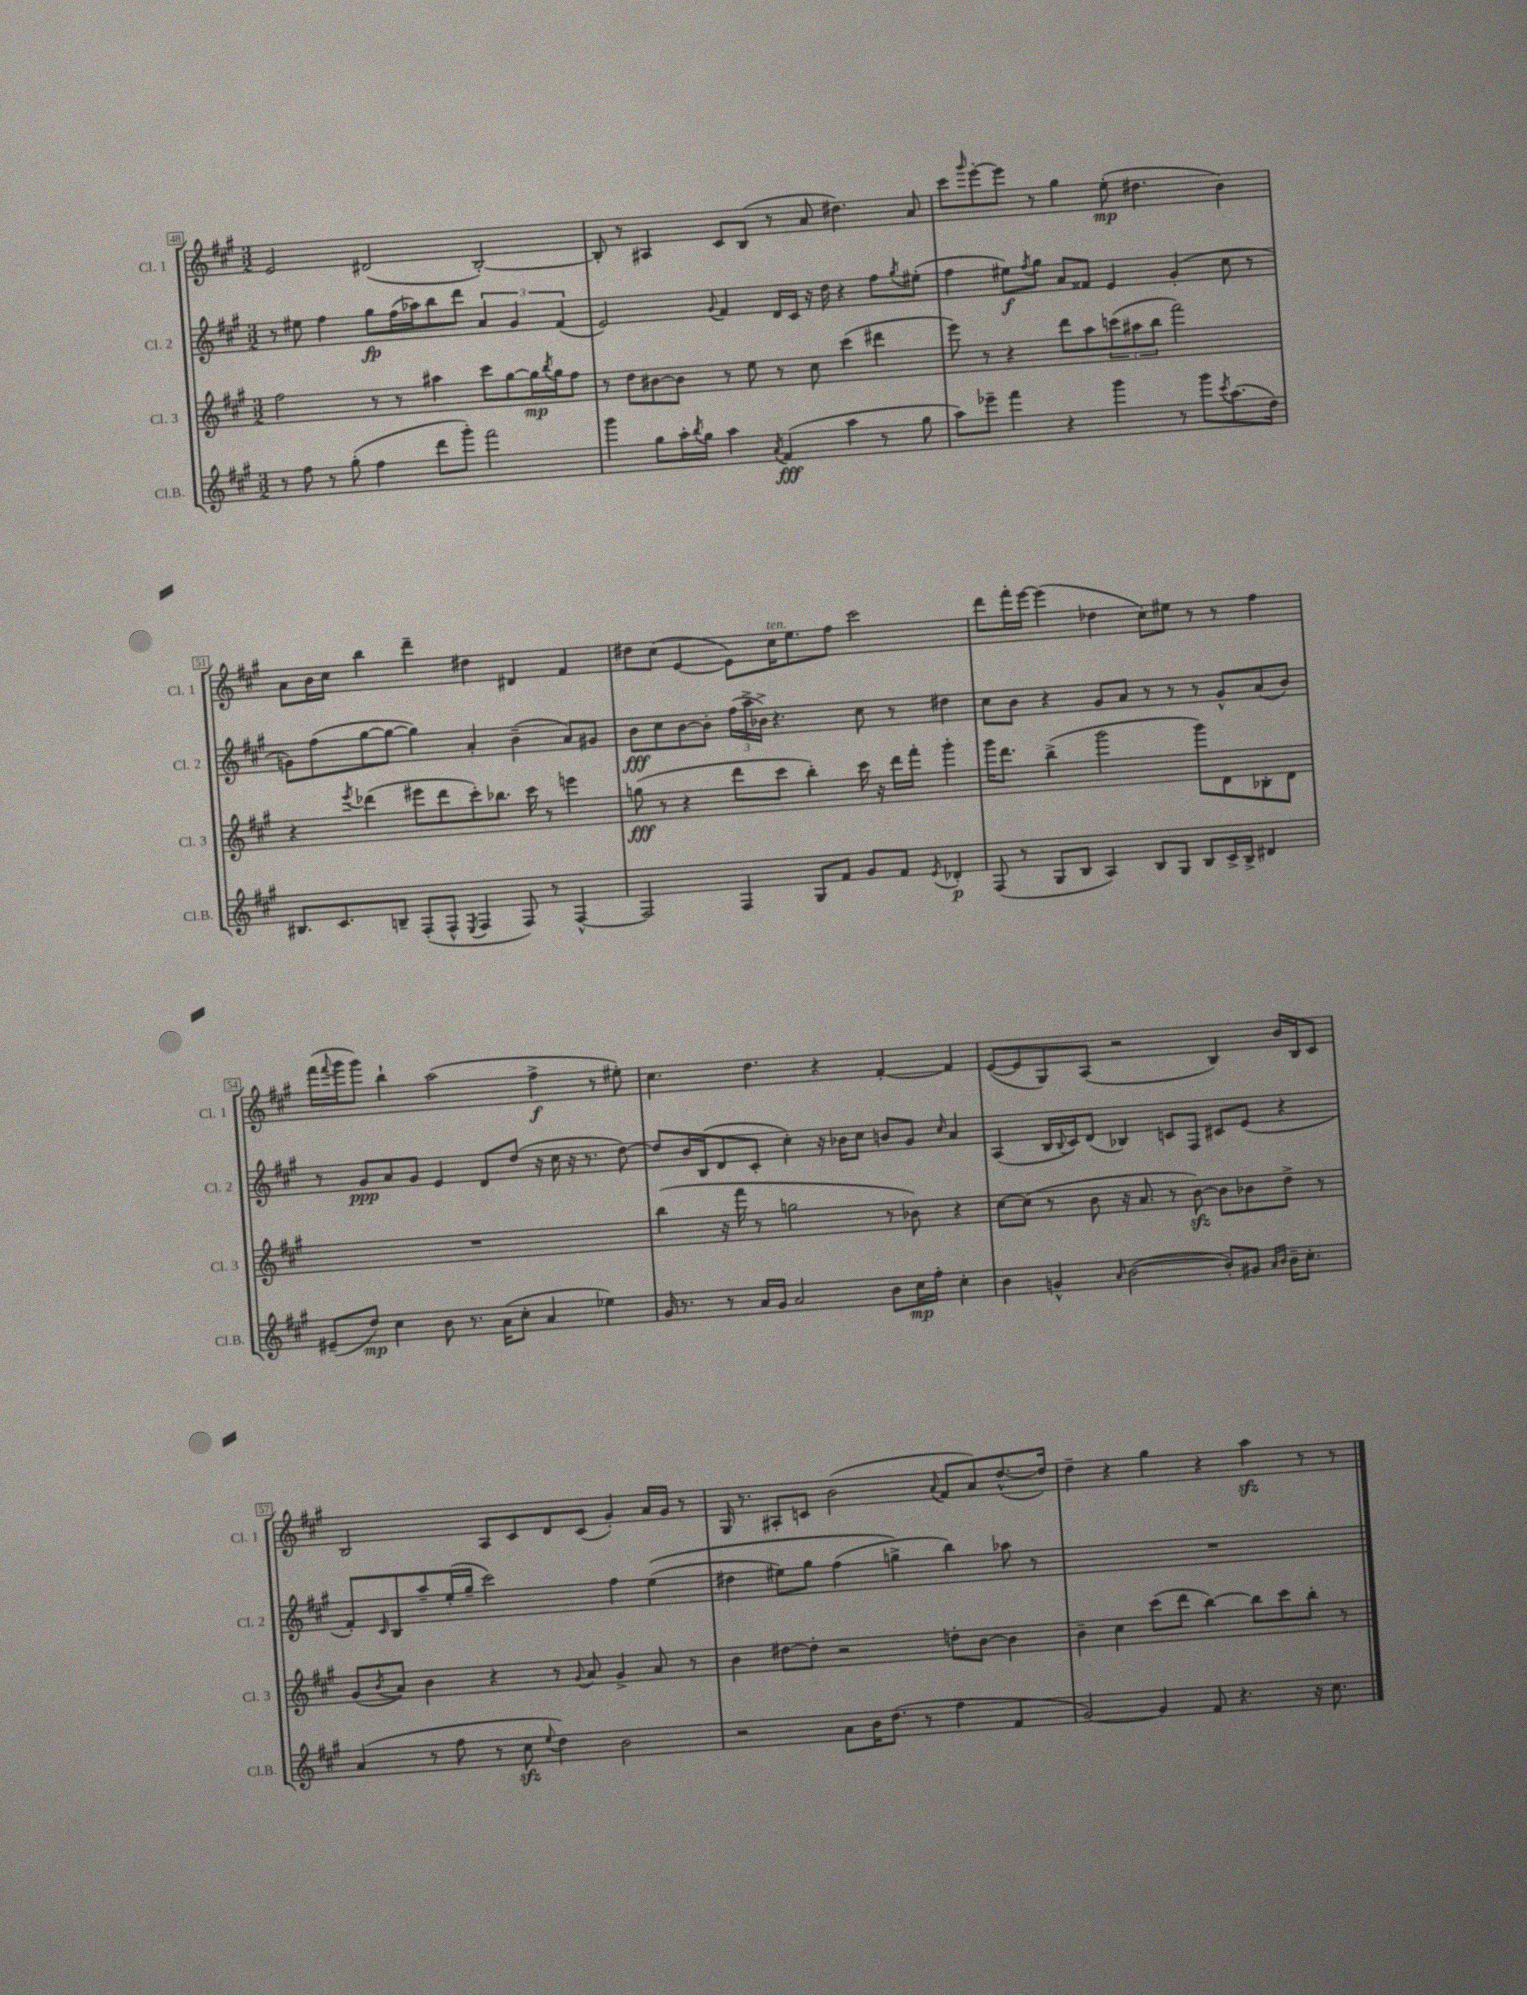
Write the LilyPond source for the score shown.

<<
\new StaffGroup <<
\new Staff = "s0" \with { instrumentName = "Cl. 1" shortInstrumentName = "Cl. 1" } {
    \clef treble \key a \major \numericTimeSignature \time 3/2
    e'2 dis'2( b2~-.) |
    b8-. r8 ais4 cis'8 b8( r8 a'8 dis''4.) a'8 |
    cis'''8 \grace { gis'''16 } e'''8~-. e'''8 r8 gis''4 e''8-.\mp( dis''4. b'4) |
    a'8 b'16 cis''16 b''4 d'''4-- dis''4 dis'4 fis'4 |
    dis''8 cis''8( e'4~ e'8) cis''16^\markup { \italic "ten." } e''8. fis''8 cis'''2 |
    d'''8 fis'''16-. e'''16~ e'''4( des''4 cis''8) eis''8 r8 r8 fis''4 |
    fis'''16( \appoggiatura { fis'''8 } gis'''16 gis'''8) b''4-! a''2( fis''4->\f r8 eis''8-.) |
    cis''4. d''4. r4 fis'4~-. fis'4 |
    e'8~( e'8 gis8) a8( r2 b4) b'16 b16 cis'8 |
    b2 a8 cis'8 d'8 cis'8( gis'4-.) a'16 gis'16 r8 |
    gis16 r8. ais8-. c'8 b'2( \appoggiatura { a'8 } fis'8 a'8) d''8.~-^( d''16) |
    d''4-- r4 gis''4 r4 a''4\sfz r8 r8 \bar "|." |
}
\new Staff = "s1" \with { instrumentName = "Cl. 2" shortInstrumentName = "Cl. 2" } {
    \clef treble \key a \major \numericTimeSignature \time 3/2
    r8 eis''8 fis''4 gis''8\fp fis''16( aes''16) b''8 d'''8 \tuplet 3/2 { a'4 gis'4 fis'4( } |
    e'2) \appoggiatura { gis'8 } fis'4 d'16 cis'16 r16 d''16 r4 fis''8 \acciaccatura { gis''8 } eis''8-.( |
    fis''4 eis''8\f) \acciaccatura { fis''8 } gis''8 a'8 fisis'8 e'4 gis'4-.( cis''8 r8 |
    g'8) fis''8( gis''8~ gis''8~ gis''4) a'4-. b'4--( a'8) gis'8 |
    b'8\fff cis''8 b'8~ b'8-. \tuplet 3/2 { fis''16( a''16-> bes'16->) } r4. cis''8 r8 dis''4 |
    cis''8 b'8 r4 gis'8 a'8 r8 r8 r8 gis'8-^ a'8( b'8) |
    r8 gis'8\ppp a'8 gis'8 e'4 d'8 d''8( r16 cis''16 r16 r8. d''8~) |
    d''8 b'16 b16( d'8 cis'8-. cis''4-.) r16 bes'16 cis''8 b'8 gis'8 \grace { cis''16 } a'4 |
    a4( b16 \appoggiatura { b8 } cis'16) d'8( bes4) c'8 fis8 cis'8 e'8( r4 |
    fis'8-.) \grace { cis'16 } b8 a''8-- e''16-.( gis''16-- cis'''2) fis''4 e''4(\( |
    dis''4 eis''8) gis''8 fis''4( g''4->\) b''4) aes''8 r8 |
    R1. \bar "|." |
}
\new Staff = "s2" \with { instrumentName = "Cl. 3" shortInstrumentName = "Cl. 3" } {
    \clef treble \key a \major \numericTimeSignature \time 3/2
    fis''2 r8 r8 ais''4 cis'''8 gis''8~ gis''16\mp \acciaccatura { b''8 } gis''16 fis''8 |
    r8 d''8 bis'8~ bis'8 r8 e''8 r8 cis''8 cis'''4( dis'''4 |
    e'''8) r8 r4 d'''8 a''8 \tuplet 3/2 { c'''8( ais''8 b''8 } fis'''2) |
    r4 \acciaccatura { e'''8 } des'''4( eis'''8 des'''8 cis'''8-.) bes''8. cis'''16 r8 e'''4 |
    g''8\fff( r8 r4 d'''8 cis'''8 b''4-.) cis'''16 r16 d'''16 fis'''16-. gis'''4-. |
    gis'''16 d'''8. b''4->( gis'''2 gis'''8) d'8 bes8-. d'8 |
    R1. |
    b''4( r16 fis'''16 r8 g''2 r8 bes'8) r4 |
    cis''8~ cis''8( r8 b'8 r16 a'8. r8 b'8~\sfz) b'8 bes'8 d''8-> r8 |
    gis'8( \acciaccatura { b'8 } a'8) b'4 r4 r8 \appoggiatura { gis'8 } a'8 gis'4-> a'8 r8 |
    b'4 dis''8~ dis''8-. r2 d''8-. b'8~ b'4 |
    b'4-- cis''4 cis'''8( d'''8 b''4~) b''8 cis'''8 b''8-. r8 \bar "|." |
}
\new Staff = "s3" \with { instrumentName = "Cl.B." shortInstrumentName = "Cl.B." } {
    \clef treble \key a \major \numericTimeSignature \time 3/2
    r8 fis''8 r8 gis''8-.( fis''4 d'''8 gis'''8-.) fis'''2 |
    gis'''4 gis''8 a''16-. \acciaccatura { b''8 } gis''16 a''4 \acciaccatura { a'8 } fis'4\fff( a''4 r8 gis''8 |
    a''8) ees'''8-- fis'''4 r4 gis'''4 r8 gis'''8 \acciaccatura { cis'''8 } a''8.( d''16) |
    bis8. cis'8. b8-- fis8-.( fis8-^ \acciaccatura { e8 } fis4 fis8) r8 fis4~-^ |
    fis2 fis4 gis8 fis'8 gis'8 fis'8 \acciaccatura { e'8 } des'4-.\p |
    fis8( r8 gis8 b8 a4) b8 gis8 b8 cis'16-> b16-> dis'4 |
    eis'8--( d''8\mp) cis''4 b'8 r8. a'16( cis''8-. a'4 ees''4) |
    gis'16 r8. r8 a'16 gis'16 a'2 b'8 cis''16\mp fis''16-. cis''4-. |
    b'4 g'4-^ \grace { a'16 } b'2~( b'8-.) gis'8 \grace { a'16 b'16 } b'16-- cis''8.-. |
    a'4( r8 fis''8 r8 cis''8\sfz \appoggiatura { e''8 } d''4) b'2 |
    r2 a'8 b'16 d''8.( r8 fis''4 fis'4 |
    gis'2~) gis'4 fis'8 r4. r16 cis''8. \bar "|." |
}
>>
>>
\layout { \context { \Score currentBarNumber = #48 \override BarNumber.stencil = #(make-stencil-boxer 0.1 0.3 ly:text-interface::print) } }
